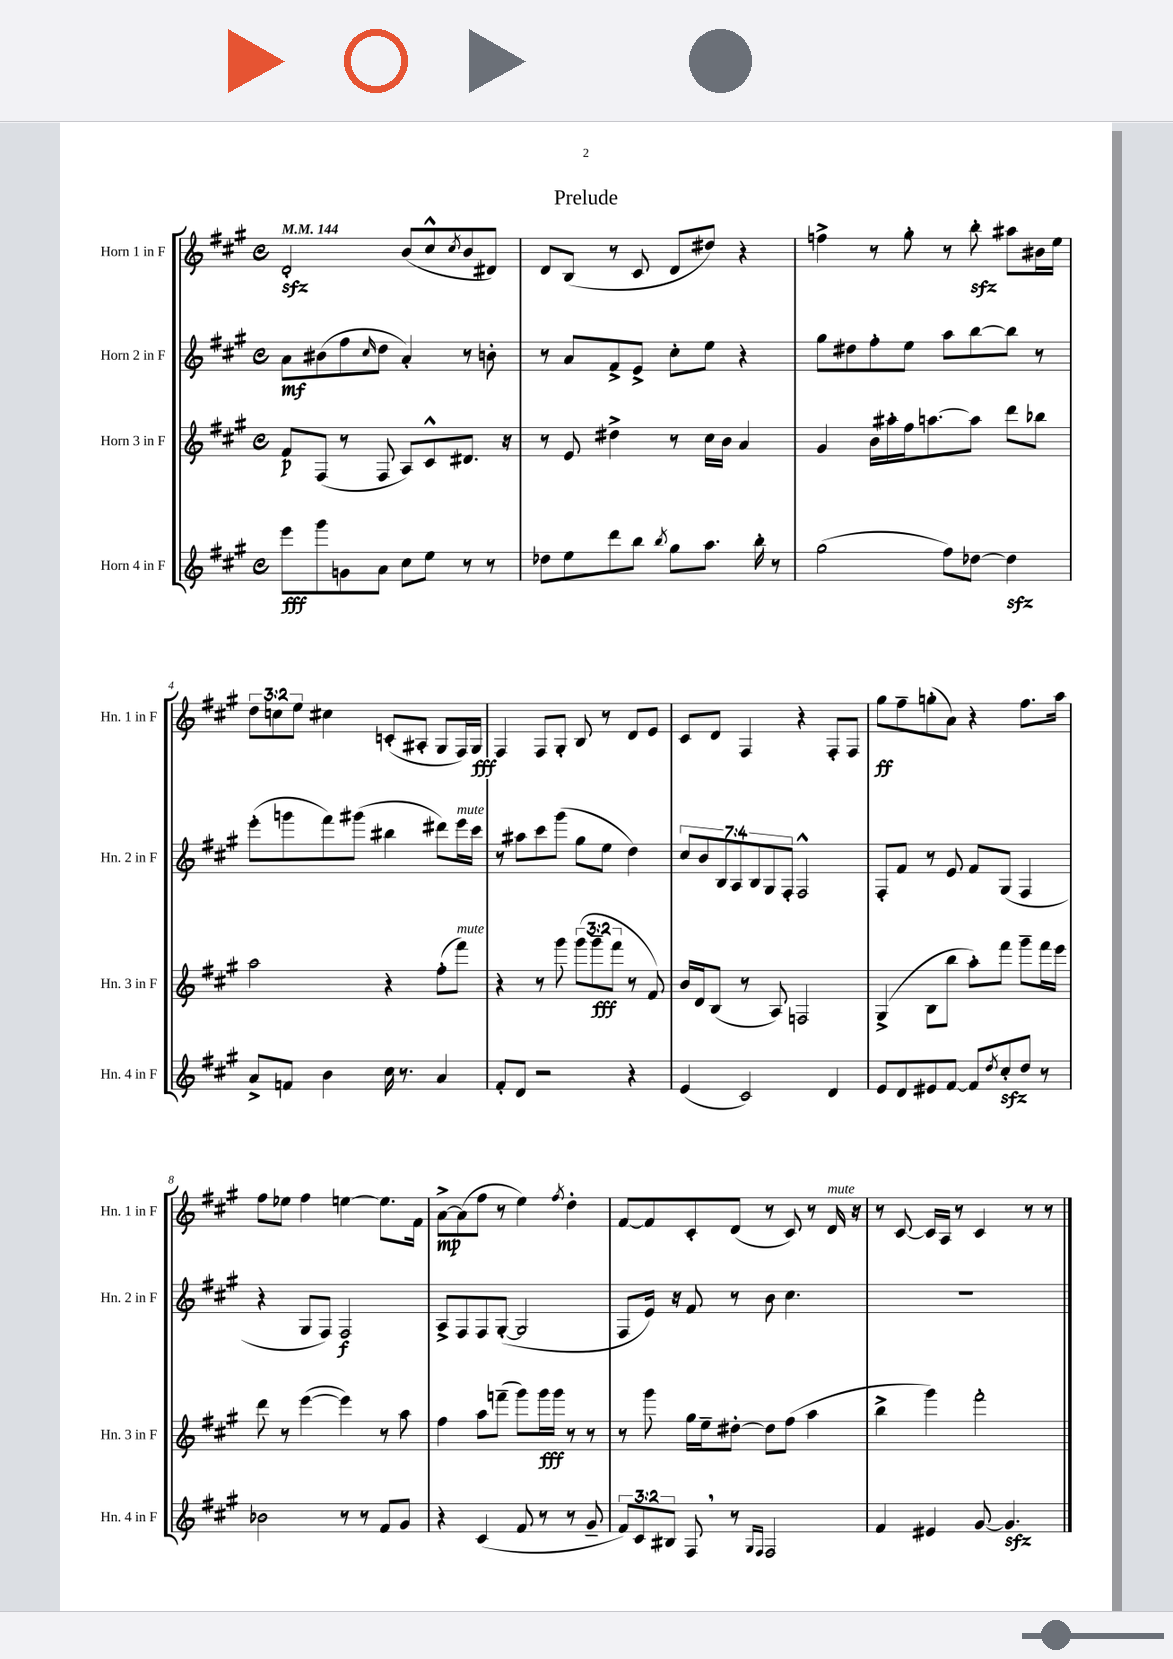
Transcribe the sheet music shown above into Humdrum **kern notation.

**kern	**kern	**kern	**kern
*staff4	*staff3	*staff2	*staff1
*clefG2	*clefG2	*clefG2	*clefG2
*k[f#c#g#]	*k[f#c#g#]	*k[f#c#g#]	*k[f#c#g#]
*M4/4	*M4/4	*M4/4	*M4/4
*met(c)	*met(c)	*met(c)	*met(c)
*MM144	*MM144	*MM144	*MM144
8eee	8f#	8a	2d'
8ggg#	(8F#	(8b#	.
8g	8r	8ff#	.
.	.	16qqcc#	.
8a	8F#	8dd	.
8cc#	8A)	4a')	(8b
8ee	8c#^^	.	8cc#^^
.	.	.	8qcc#
8r	8.d#	8r	8b
8r	.	8b'	8d#)
.	16r	.	.
=	=	=	=
8dd-	8r	8r	8d
8ee	8e	8a	(8B
8ddd	4dd#^	8f#^	8r
8bb	.	8e^	8c#
8qbb	.	.	.
8gg#	8r	8cc#'	8d
8.aa	16cc#	8ee	8dd#)
.	16b	.	.
.	4a	4r	4r
16bb'	.	.	.
8r	.	.	.
=	=	=	=
(2gg#	4g#	8gg#	4ff^
.	.	8dd#	.
.	16b	8ff#'	8r
.	16aa#'	.	.
.	16ff#	8ee	8gg#'
.	[8.aa	.	.
8ff#)	.	8aa	8r
[8dd-	8aa]	[8bb	8bb'
4dd-]	8ddd	8bb]	8aa#
.	8bb-	8r	16b#
.	.	.	16ee
=	=	=	=
8a^	2aa	(8eee'	12dd
.	.	.	12cc
8f	.	8ggg	.
.	.	.	12ee
4b	.	8fff#)	4cc#
.	.	(8ggg#	.
16cc#	4r	4bb#	(8c'
8.r	.	.	.
.	.	.	8A#'
4a	(8ff#'	8ddd#)	8G#
.	8fff#)	16eee	16F#)
.	.	16ccc#	16G#
=	=	=	=
8f#'	4r	8r	4F#
8d	.	8aa#	.
2r	8r	8ccc#	8F#
.	8ggg#	(8ggg#	8G#'
.	(12ggg#	8gg#	8B
.	12ggg#~	.	.
.	.	8ee	8r
.	12fff#	.	.
4r	8r	4dd)	8d
.	8f#)	.	8e
=	=	=	=
(4e	16b	14cc#	8c#
.	16d	.	.
.	.	14b	.
.	(8B	.	8d
.	.	14B	.
.	.	14A	.
2c#)	8r	.	4F#
.	.	14B	.
.	.	14G#	.
.	8A)	.	.
.	.	14F#'	.
.	2F	2F#^^	4r
4d	.	.	8F#'
.	.	.	8F#
=	=	=	=
8e	(4G#^	8F#'	8gg#
8d	.	8f#	8ff#~
8e#	8B	8r	(8gg'
[8f#	8bb	8e	8a)
8f#]	8aa')	8f#	4r
8qdd	.	.	.
8cc#'	8fff#	(8G#	.
8dd	8ggg#~	4F#	8.ff#
8r	16fff#	.	.
.	16eee	.	16aa
=	=	=	=
2b-	8ddd	4r	8ff#
.	8r	.	8ee-
.	([4eee	8G#	4ff#
.	.	8F#)	.
8r	4eee])	2F#	[4ee
8r	.	.	.
8f#	8r	.	8.ee]
8g#	8aa	.	.
.	.	.	16f#
=	=	=	=
4r	4ff#	8A^	[8a^
.	.	8F#	(8a]
(4c#	8aa	8F#	8ff#
.	(8fff~	([8G#'	8r
8f#	8ggg#)	2G#]	4ee)
8r	16ggg#	.	.
.	16ggg#	.	.
.	.	.	8qff#
8r	8r	.	4dd'
8g#~	8r	.	.
=	=	=	=
12f#)	8r	8F#	[8f#
12c#	.	.	.
.	8ggg#	16e)	8f#]
12B#	.	.	.
.	.	16r	.
8F#	16gg#	8f#	8c#'
.	16ee~	.	.
8r	[8dd#'	8r	(8d
16qqG#	.	.	.
16qqF#	.	.	.
2F#	8dd#]	8b	8r
.	(8ff#	4.cc#	8c#)
.	4aa	.	8r
.	.	.	16d
.	.	.	16r
=	=	=	=
4f#	4bb^	1r	8r
.	.	.	[8c#
4e#	4ggg#)	.	16c#]
.	.	.	16A
.	.	.	8r
[8g#	2fff#'	.	4c#
4.g#]	.	.	.
.	.	.	8r
.	.	.	8r
==	==	==	==
*-	*-	*-	*-
